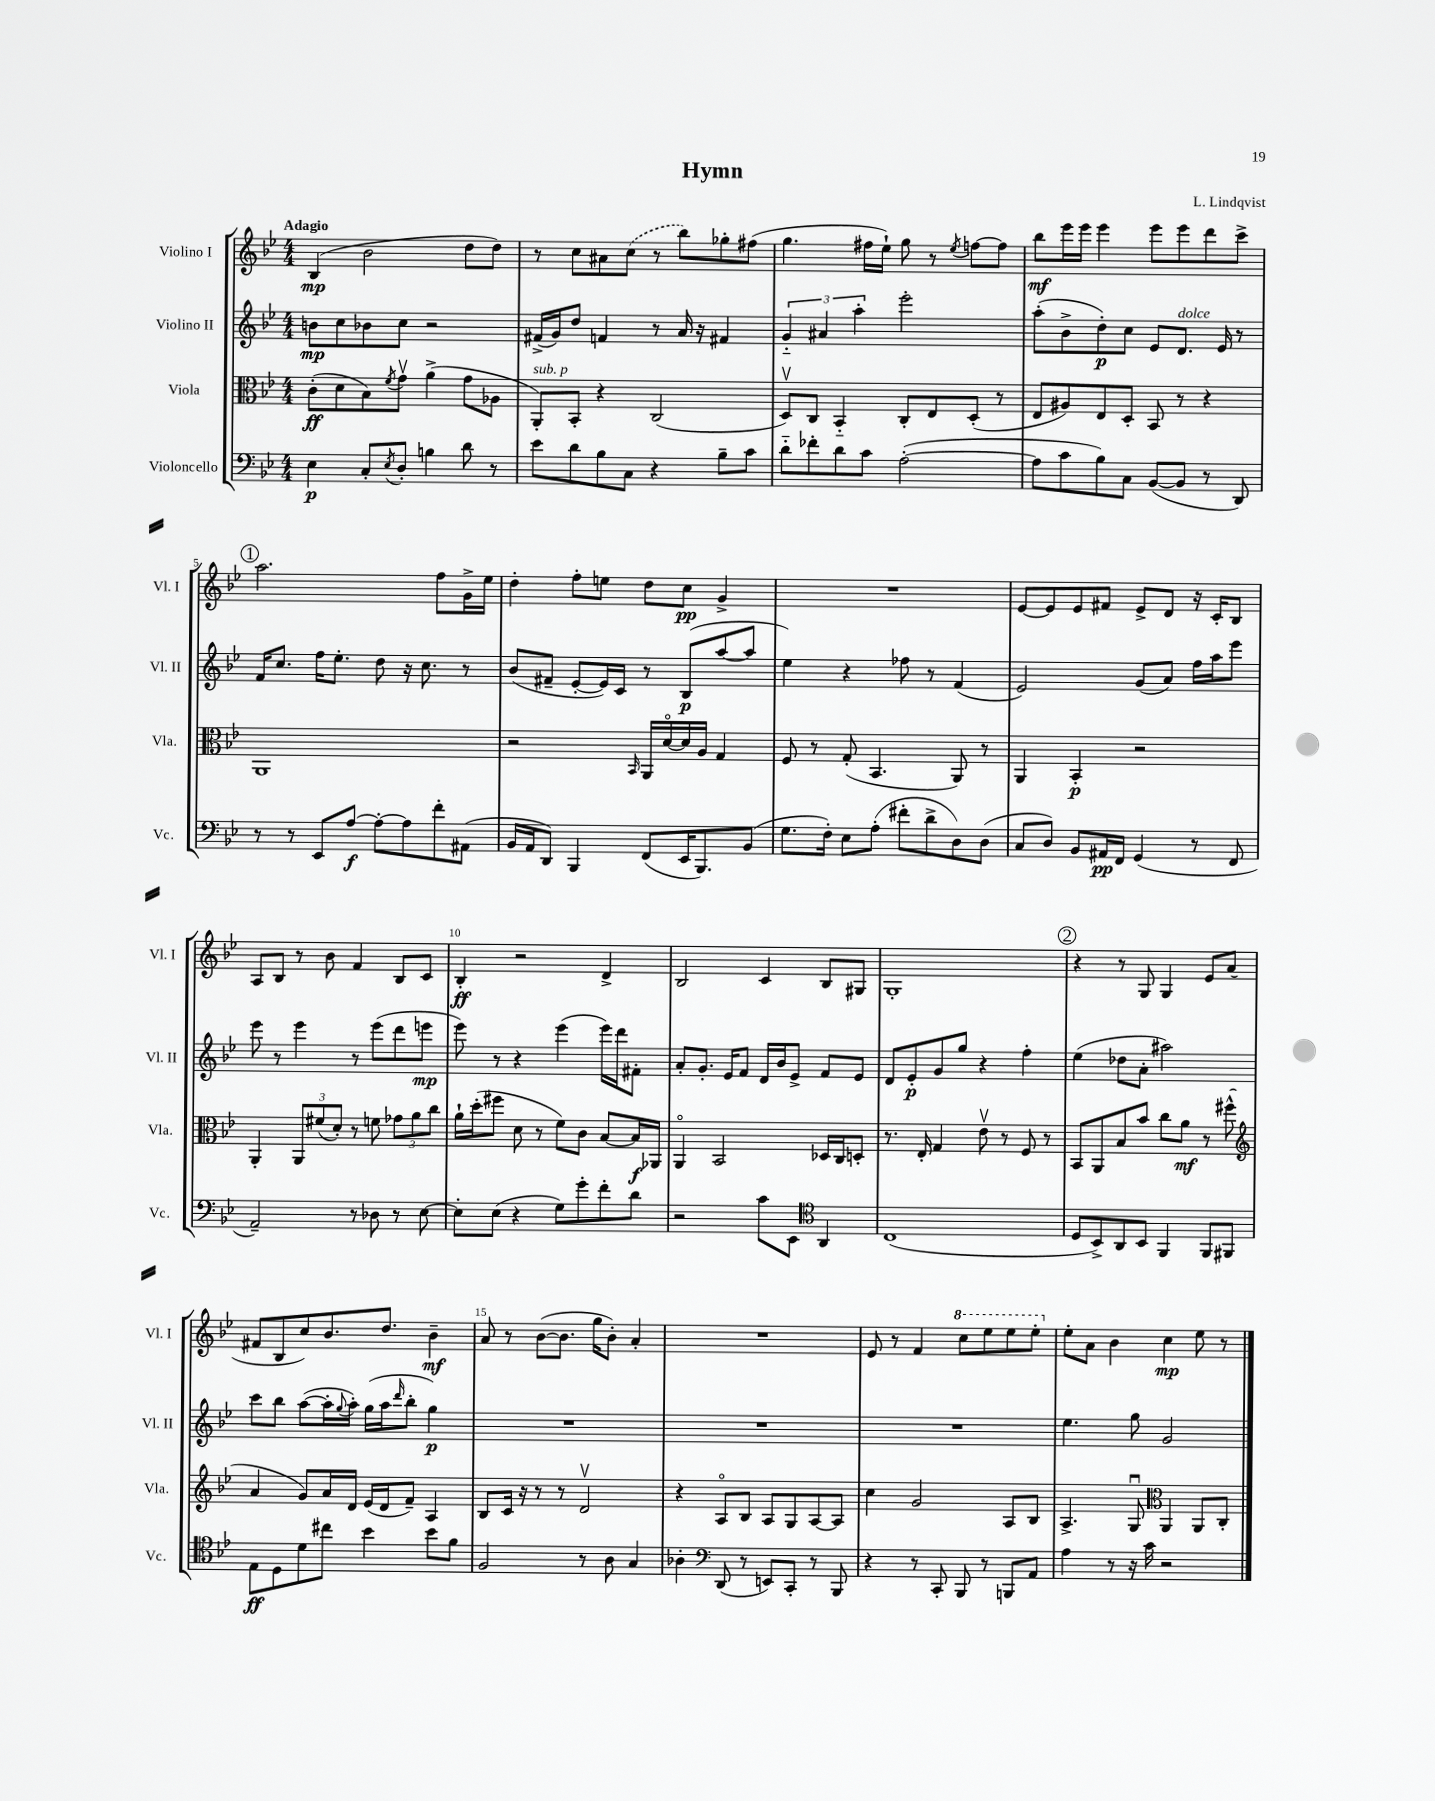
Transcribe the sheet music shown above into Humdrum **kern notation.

**kern	**kern	**kern	**kern
*staff4	*staff3	*staff2	*staff1
*clefF4	*clefC3	*clefG2	*clefG2
*k[b-e-]	*k[b-e-]	*k[b-e-]	*k[b-e-]
*M4/4	*M4/4	*M4/4	*M4/4
4E-	(8c'	8b	(4B-
.	8d	8cc	.
8C'	8B-)	8b-	2b-
8qE-	8qf	.	.
8D'	8gv	8cc	.
4B	(4a^	2r	.
8d	8g	.	8dd
8r	8A-	.	8dd)
=	=	=	=
8e-	8AA')	(16f#^	8r
.	.	16g)	.
8d	8BB-'	8dd	8cc
8B-	4r	4f	8a#
8C	.	.	(8cc
4r	(2C	8r	8r
.	.	16a	8bb-)
.	.	16r	.
8B-~	.	4f#	8gg-'
8c	.	.	(8ff#
=	=	=	=
8d'~	8Dv)	6g'~	4.gg
8f-'	8C	.	.
.	.	6a#	.
8d	4BB-'~	.	.
.	.	6aa'	.
8c	.	.	16ff#
.	.	.	16ee-`)
([2A'	8C'	2eee-'	8gg
.	8E-	.	8r
.	.	.	8qee-
.	(8D'	.	[8ff
.	8r	.	8ff]
=	=	=	=
8A]	8E-	(8aa'	8bb-
8c	8A#)	8b-^	16eee-
.	.	.	16eee-
8B-)	8E-	8dd')	4eee-
8C	8D'	8cc	.
([8BB-	8BB-	8e-	8eee-
8BB-]	8r	8.d	8eee-
8r	4r	.	8ddd
.	.	16e-	.
8DD)	.	8r	8ccc^
=	=	=	=
8r	1AA	16f	2.aa
.	.	8.cc	.
8r	.	.	.
8EE-	.	16ff	.
.	.	8.ee-'	.
[8A	.	.	.
8A'_	.	8dd	.
8A]	.	16r	.
.	.	8.cc	.
8f'	.	.	8ff
(8AA#	.	8r	16g^
.	.	.	16ee-
=	=	=	=
16BB-	2r	(8b-	4dd'
16AA	.	.	.
8DD)	.	8f#~	.
4BBB-	.	[8e-'	8ff'
.	.	16e-])	8ee
.	.	16c	.
.	16qqBB-	.	.
(8FF	16AA	8r	8dd
.	[16do	.	.
16EE-	16d]	(8B-	8cc
8.BBB-)	16A	.	.
.	4G	[8aa	4g^
(8BB-	.	8aa]	.
=	=	=	=
8.G	8F	4ee-)	1r
.	8r	.	.
16F')	.	.	.
8E-	(8G'	4r	.
(8A'	4.BB-	.	.
8f#'	.	8ff-	.
8d^	.	8r	.
8D)	8AA)	(4f	.
(8D	8r	.	.
=	=	=	=
8C	4AA	2e-)	[8e-
8D)	.	.	8e-]
8BB-	4BB-'	.	8e-
16AA#	.	.	8f#
16FF	.	.	.
(4GG	2r	(8g	8e-^
.	.	8a)	8d
8r	.	16ff	16r
.	.	16aa	16c'
8FF	.	8eee-	8B-
=	=	=	=
2AA~)	4AA'	8eee-	8A
.	.	8r	8B-
.	12AA	4eee-	8r
.	(12f#	.	.
.	.	.	8b-
.	12d')	.	.
8r	8r	8r	4f
8D-	8f	(8eee-	.
8r	12g-	8ddd	8B-
.	12a	.	.
[8E-	.	8eee	8c
.	12cc	.	.
=	=	=	=
8E-']	16a`	8eee-)	4B-'
.	(16dd'	.	.
(8E-	8ff#	8r	.
4r	8d	4r	2r
.	8r	.	.
8G)	8f)	(4eee-	.
8g'	8c	.	.
8f'	[8B-	16eee-)	4d^
.	.	16ddd	.
8d	16B-]	8f#'	.
.	16AA-	.	.
=	=	=	=
2r	4AAo	8a'	2B-
.	.	8.g'	.
.	2BB-	.	.
.	.	16e-	.
.	.	8f	.
8c	.	16d	4c
.	.	16b-	.
8EE-	.	8e-^	.
*clefC4	*	*	*
4AA	16D-	8f	8B-
.	16C	.	.
.	8D'	8e-	8G#
=	=	=	=
(1C	8.r	8d	1G'
.	.	8e-'	.
.	16E-'	.	.
.	4G	8g	.
.	.	8gg	.
.	8e-v	4r	.
.	8r	.	.
.	8F	4ff'	.
.	8r	.	.
=	=	=	=
8D	8BB-	(4ee-	4r
8BB-^)	8AA	.	.
8AA	8B-	8dd-	8r
8BB-	8b-	8a'	8G
4FF	8cc	2aa#)	4G
.	8a	.	.
8FF	8r	.	8e-
8FF#	(8ff#^^	.	(8a
=	=	=	=
*	*clefG2	*	*
8E-	4a	8ccc	8f#
8D	.	8bb-	8B-
8d	8g)	([8aa	8cc)
8cc#	16a	16aa']	8.b-
.	.	8qqgg	.
.	16d	16aa')	.
4b-	(16e-	(16gg	.
.	16d	16aa	8.dd
.	.	16qqddd	.
.	8f~)	8bb-'	.
8b-	4A	4gg)	4b-~
8f	.	.	.
=	=	=	=
2F	8B-	1r	8a
.	16c	.	8r
.	16r	.	.
.	8r	.	([8b-
.	8r	.	8.b-]
8r	2dv	.	.
.	.	.	16gg
8A	.	.	8b-')
4G	.	.	4a'
=	=	=	=
4A-'	4r	1r	1r
*clefF4	*	*	*
(8DD	8Ao	.	.
8r	8B-	.	.
8EE)	8A	.	.
8CC'	8G	.	.
8r	[8A	.	.
8BBB-	8A]	.	.
=	=	=	=
4r	4cc	1r	8e-
.	.	.	8r
8r	2g	.	4f
8CC'	.	.	.
8BBB-	.	.	8ccc
8r	.	.	8eee-
8BBB	8A	.	8eee-
8AA	8B-	.	8eee-'
=	=	=	=
4A	4.A^	4.ee-	8ee-'
.	.	.	8a
8r	.	.	4b-
16r	8Gu	8gg	.
16c	.	.	.
*	*clefC3	*	*
2r	4AA	2g	4cc
.	8AA	.	8ee-
.	8C'	.	8r
==	==	==	==
*-	*-	*-	*-
